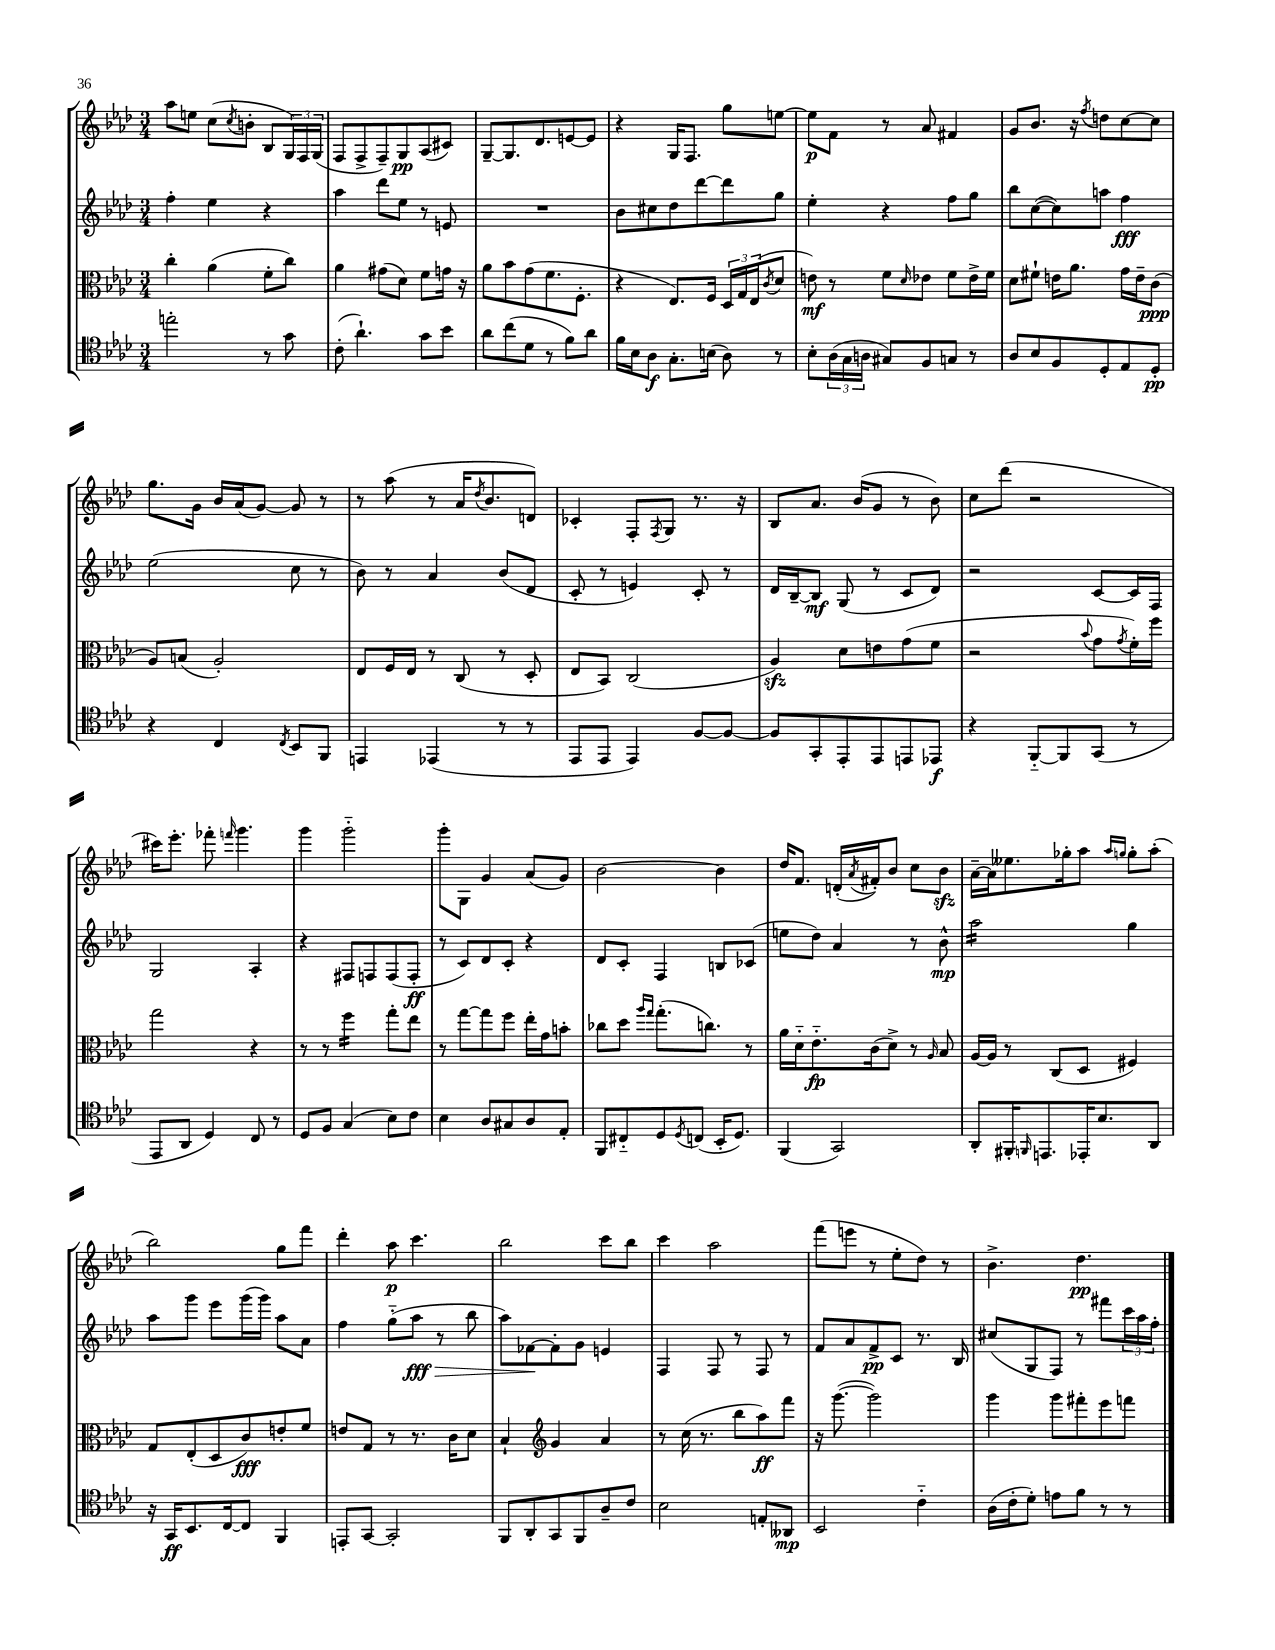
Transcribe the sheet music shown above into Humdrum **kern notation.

**kern	**dynam	**kern	**dynam	**kern	**dynam	**kern	**dynam
*part4	*part4	*part3	*part3	*part2	*part2	*part1	*part1
*staff4	*staff4	*staff3	*staff3	*staff2	*staff2	*staff1	*staff1
*clefC4	*	*clefC3	*	*clefG2	*	*clefG2	*
*k[b-e-a-d-]	*	*k[b-e-a-d-]	*	*k[b-e-a-d-]	*	*k[b-e-a-d-]	*
*M3/4	*	*M3/4	*	*M3/4	*	*M3/4	*
=2	=2	=2	=2	=2	=2	=2	=2
2een'\	.	4cc'\	.	4ff'\	.	8aa-\L	.
.	.	.	.	.	.	8een\J	.
.	.	(4a-\	.	4ee-\	.	(8cc\L	.
.	.	.	.	.	.	8qcc/	.
.	.	.	.	.	.	8bn'\J	.
8r	.	8f'\L	.	4r	.	8B-/L	.
8g\	.	8cc\J)	.	.	.	24G/L)	.
.	.	.	.	.	.	24F/	.
.	.	.	.	.	.	(24G/JJ	.
=3	=3	=3	=3	=3	=3	=3	=3
(8c'\	.	4a-\	.	4aa-\	.	8F/L	.
4.a-`\)	.	.	.	.	.	8F^/	.
.	.	(8g#X\L	.	8ddd-\L	.	8F~/)	.
.	.	8d-\J)	.	8ee-\J	.	8G/	pp
8g\L	.	8f\L	.	8r	.	(8A-/	.
8b-\J	.	16gn\Jk	.	8en/	.	8c#X/J)	.
.	.	16r	.	.	.	.	.
=4	=4	=4	=4	=4	=4	=4	=4
8a-\L	.	8a-\L	.	2.r	.	[8G~/L	.
(8cc\	.	8b-\	.	.	.	8.G/]	.
8d-\J	.	(8g\	.	.	.	.	.
.	.	.	.	.	.	8.d-/	.
8r	.	8.f\	.	.	.	.	.
8f\L)	.	.	.	.	.	[8en/	.
.	.	8.F'\J	.	.	.	.	.
8a-\J	.	.	.	.	.	8e/J]	.
=5	=5	=5	=5	=5	=5	=5	=5
16f\LL	.	4r	.	8b-\L	.	4r	.
16B-\J	.	.	.	.	.	.	.
8A-\J	f	.	.	8cc#X\	.	.	.
8.G'\L	.	8.E-/L)	.	8dd-\	.	16G/KL	.
.	.	.	.	.	.	8.F/J	.
.	.	.	.	[8ddd-\	.	.	.
(16Bn\Jk	.	16F/Jk	.	.	.	.	.
8A-\)	.	24D-/LL	.	8ddd-\]	.	8gg\L	.
.	.	24G/	.	.	.	.	.
.	.	(24E-/J	.	.	.	.	.
.	.	8qc/	.	.	.	.	.
8r	.	8d-/J	.	8gg\J	.	[8een\J	.
=6	=6	=6	=6	=6	=6	=6	=6
8B-'\L	.	8en\)	mf	4ee-'\	.	8ee\L]	p
(24A-\L	.	8r	.	.	.	8f\J	.
24G\	.	.	.	.	.	.	.
24An\JJ	.	.	.	.	.	.	.
8G#X/L)	.	8f\L	.	4r	.	8r	.
.	.	16qqd-/	.	.	.	.	.
8F/	.	8e-X\J	.	.	.	8a-/	.
8Gn/J	.	8f\L	.	8ff\L	.	4f#X/	.
8r	.	16e-^\L	.	8gg\J	.	.	.
.	.	16f\JJ	.	.	.	.	.
=7	=7	=7	=7	=7	=7	=7	=7
8A-/L	.	8d-\L	.	8bb-\L	.	8g/L	.
8B-/	.	8f#X`\J	.	([8cc\	.	8.b-/J	.
8F/	.	16en\KL	.	8cc\])	.	.	.
.	.	8.a-\J	.	.	.	16r	.
.	.	.	.	.	.	8qff/	.
8D-'/	.	.	.	8aan\J	.	8ddn\L	.
8E-/	.	16g\LL	.	4ff\	fff	[8cc\	.
.	.	16e~\J	.	.	.	.	.
8D-'/J	pp	(8c\J	ppp	.	.	8cc\J]	.
!!LO:LB:g=z
=8	=8	=8	=8	=8	=8	=8	=8
4r	.	8A-/L)	.	(2ee-\	.	8.gg\L	.
.	.	(8Bn/J	.	.	.	.	.
.	.	.	.	.	.	16g\Jk	.
4C/	.	2A-'/)	.	.	.	16b-/LL	.
.	.	.	.	.	.	(16a-/J	.
.	.	.	.	.	.	[8g/J)	.
8qC/	.	.	.	.	.	.	.
8BB-/L	.	.	.	8cc\	.	8g/]	.
8FF/J	.	.	.	8r	.	8r	.
=9	=9	=9	=9	=9	=9	=9	=9
4EEn/	.	8E-/L	.	8b-\)	.	8r	.
.	.	16F/L	.	8r	.	(8aa-\	.
.	.	16E-/JJ	.	.	.	.	.
(4EE-X/	.	8r	.	4a-/	.	8r	.
.	.	(8C/	.	.	.	16a-/KL	.
.	.	.	.	.	.	8qdd-/	.
.	.	.	.	.	.	8.b-/	.
8r	.	8r	.	(8b-/L	.	.	.
8r	.	8D-'/	.	8d-/J	.	8dn/J)	.
=10	=10	=10	=10	=10	=10	=10	=10
8EE-/L	.	8E-/L	.	8c'/	.	4c-X'/	.
8EE-/J	.	8BB-/J)	.	8r	.	.	.
4EE-/)	.	(2C/	.	4en/)	.	8F'/L	.
.	.	.	.	.	.	8qF/	.
.	.	.	.	.	.	8G/J	.
[8F/L	.	.	.	8c'/	.	8.r	.
8F/J_	.	.	.	8r	.	.	.
.	.	.	.	.	.	16r	.
=11	=11	=11	=11	=11	=11	=11	=11
8F/L]	.	4A-zz/)	.	16d-/LL	.	8B-/L	.
.	.	.	.	[16B-~/J	.	.	.
8GG'/	.	.	.	8B-/J]	mf	8.a-/J	.
8EE-'/	.	8d-\L	.	(8G/	.	.	.
.	.	.	.	.	.	(16b-/KL	.
8EE-/	.	8en\	.	8r	.	8g/J	.
8EEn/	.	(8g\	.	8c/L	.	8r	.
8EE-X/J	f	8f\J	.	8d-/J)	.	8b-\)	.
=12	=12	=12	=12	=12	=12	=12	=12
4r	.	2r	.	2r	.	8cc\L	.
.	.	.	.	.	.	(8ddd-\J	.
[8FF/L	.	.	.	.	.	2r	.
8FF/]	.	.	.	.	.	.	.
.	.	8qqb-/	.	.	.	.	.
(8GG/J	.	8g\L	.	[8c/L	.	.	.
.	.	8qg/	.	.	.	.	.
8r	.	16f'\L)	.	16c/L]	.	.	.
.	.	16ff\JJ	.	16F/JJ	.	.	.
!!LO:LB:g=z
=13	=13	=13	=13	=13	=13	=13	=13
8EE-/L	.	2gg\	.	2G/	.	16ccc#X\KL)	.
.	.	.	.	.	.	8.eee-'\J	.
8AA-/J	.	.	.	.	.	.	.
4D-/)	.	.	.	.	.	8fff-X'\	.
.	.	.	.	.	.	16qqfffn/	.
.	.	.	.	.	.	4.ggg\	.
8C/	.	4r	.	4A-'/	.	.	.
8r	.	.	.	.	.	.	.
=14	=14	=14	=14	=14	=14	=14	=14
8D-/L	.	8r	.	4r	.	4ggg\	.
8F/J	.	8r	.	.	.	.	.
*	*	*tremolo	*	*	*	*	*
(4G/	.	16ff\LL	.	8F#X/L	.	2ggg\	.
.	.	16ff\	.	.	.	.	.
.	.	16ff\	.	8Fn/	.	.	.
.	.	16ff\JJ	.	.	.	.	.
*	*	*Xtremolo	*	*	*	*	*
8B-\L)	.	8gg'\L	.	(8F/	.	.	.
8c\J	.	8ee-\J	.	8F'/J	ff	.	.
=15	=15	=15	=15	=15	=15	=15	=15
4B-\	.	8r	.	8r	.	8ggg'\L	.
.	.	[8gg\L	.	8c/L)	.	8G\J	.
8A-/L	.	8gg\]	.	8d-/	.	4g/	.
8G#X/	.	8ff\J	.	8c'/J	.	.	.
8A-/	.	16ee-'\LL	.	4r	.	(8a-/L	.
.	.	16g\J	.	.	.	.	.
8E-'/J	.	8bn'\J	.	.	.	8g/J)	.
=16	=16	=16	=16	=16	=16	=16	=16
8FF/L	.	8cc-X\L	.	8d-/L	.	[2b-\	.
8C#X/	.	8dd-\J	.	8c'/J	.	.	.
.	.	16qqaa-/LL	.	.	.	.	.
.	.	16qqgg/JJ	.	.	.	.	.
8D-/	.	(8.gg'\L	.	4F/	.	.	.
8qD-/	.	.	.	.	.	.	.
(8Cn/J	.	.	.	.	.	.	.
.	.	8.ccn\J)	.	.	.	.	.
16BB-'/KL	.	.	.	8Bn/L	.	4b-\]	.
8.D-/J)	.	.	.	.	.	.	.
.	.	8r	.	(8c-X/J	.	.	.
=17	=17	=17	=17	=17	=17	=17	=17
(4FF/	.	16a-\LL	.	8een\L	.	16dd-/KL	.
.	.	16d-\J	.	.	.	8.f/J	.
.	.	8.e-\	fp	8dd-\J)	.	.	.
2GG/)	.	.	.	4a-/	.	(16dn'/LL	.
.	.	.	.	.	.	8qa-/	.
.	.	(16c\k	.	.	.	16f#X'/J)	.
.	.	8d-^\J)	.	.	.	8b-/J	.
.	.	8r	.	8r	.	8cc\L	.
.	.	16qqA-/	.	.	.	.	.
.	.	8B-/	.	8b-^^\	mp	8b-zz\J	.
=18	=18	=18	=18	=18	=18	=18	=18
*	*	*	*	*tremolo	*	*	*
8AA-'/L	.	[16A-/LL	.	16aa-\LL	.	[16a-~\LL	.
.	.	16A-/JJ]	.	16aa-\	.	16a-\J]	.
16FF#X'/K	.	8r	.	16aa-\	.	8.ee--X\	.
16qqFFn/	.	.	.	.	.	.	.
8.EEn/	.	.	.	16aa-\	.	.	.
.	.	(8C/L	.	16aa-\	.	.	.
.	.	.	.	16aa-\	.	16gg-X'\k	.
16EE-X'/K	.	8D-/J	.	16aa-\	.	8aa-\J	.
8.B-/	.	.	.	16aa-\JJ	.	.	.
*	*	*	*	*Xtremolo	*	*	*
.	.	.	.	.	.	16qqaa-/LL	.
.	.	.	.	.	.	16qqggn/JJ	.
.	.	4F#X/)	.	4gg\	.	8gg'\L	.
8AA-/J	.	.	.	.	.	(8aa-'\J	.
!!LO:LB:g=z
=19	=19	=19	=19	=19	=19	=19	=19
16r	.	8G/L	.	8aa-\L	.	2bb-\)	.
16GG/KL	ff	.	.	.	.	.	.
8.BB-/	.	(8E-'/	.	8ggg\J	.	.	.
.	.	8D-/	.	8eee-\L	.	.	.
[16C/k	.	.	.	.	.	.	.
8C/J]	.	8c/)	fff	(16ggg\L	.	.	.
.	.	.	.	16ggg\JJ)	.	.	.
4FF/	.	8en'/	.	8aa-\L	.	8gg\L	.
.	.	8f/J	.	8a-\J	.	8fff\J	.
=20	=20	=20	=20	=20	=20	=20	=20
8EEn'/L	.	8en/L	.	4ff\	.	4ddd-'\	.
[8GG/J	.	8G/J	.	.	.	.	.
2GG'/]	.	8r	.	(8gg\L	.	8aa-\	p
!	!	!	!	!	!LO:HP:b	!	!
.	.	8.r	.	8aa-\J	> fff	4.ccc\	.
.	.	.	.	8r	.	.	.
.	.	16c\KL	.	.	.	.	.
.	.	8d-\J	.	8bb-\	.	.	.
=21	=21	=21	=21	=21	=21	=21	=21
8FF/L	.	4B-`/	.	8aa-\L)	.	2bb-\	.
8AA-'/	.	.	.	[8f-X\	.	.	.
*	*	*clefG2	*	*	*	*	*
8GG/	.	4g/	.	8f-'\]	]	.	.
8FF/	.	.	.	8g\J	.	.	.
8A-~/	.	4a-/	.	4en/	.	8ccc\L	.
8c/J	.	.	.	.	.	8bb-\J	.
=22	=22	=22	=22	=22	=22	=22	=22
2B-\	.	8r	.	4F/	.	4ccc\	.
.	.	(16cc\	.	.	.	.	.
.	.	8.r	.	.	.	.	.
.	.	.	.	8F/	.	2aa-\	.
.	.	8bb-\L	.	8r	.	.	.
8En'/L	.	8aa-\)	ff	8F/	.	.	.
8AA--X/J	mp	8fff\J	.	8r	.	.	.
=23	=23	=23	=23	=23	=23	=23	=23
2BB-/	.	16r	.	8f/L	.	(8fff\L	.
.	.	([8.ggg\	.	.	.	.	.
.	.	.	.	8a-/	.	8eeen\J	.
.	.	2ggg\])	.	8f^/	pp	8r	.
.	.	.	.	8c/J	.	8ee-'\L	.
4c\	.	.	.	8.r	.	8dd-\J)	.
.	.	.	.	.	.	8r	.
.	.	.	.	16B-/	.	.	.
=24	=24	=24	=24	=24	=24	=24	=24
(16A-\LL	.	4ggg\	.	(8cc#X/L	.	4.b-^\	.
16c'\J	.	.	.	.	.	.	.
8d-'\J)	.	.	.	8G/	.	.	.
8en\L	.	8ggg\L	.	8F/J)	.	.	.
8f\J	.	8fff#X'\	.	8r	.	4.dd-\	pp
8r	.	8eee-\	.	8fff#X\L	.	.	.
8r	.	8fffn\J	.	24ccc\L	.	.	.
.	.	.	.	24aa-\	.	.	.
.	.	.	.	24ff'\JJ	.	.	.
==	==	==	==	==	==	==	==
*-	*-	*-	*-	*-	*-	*-	*-
